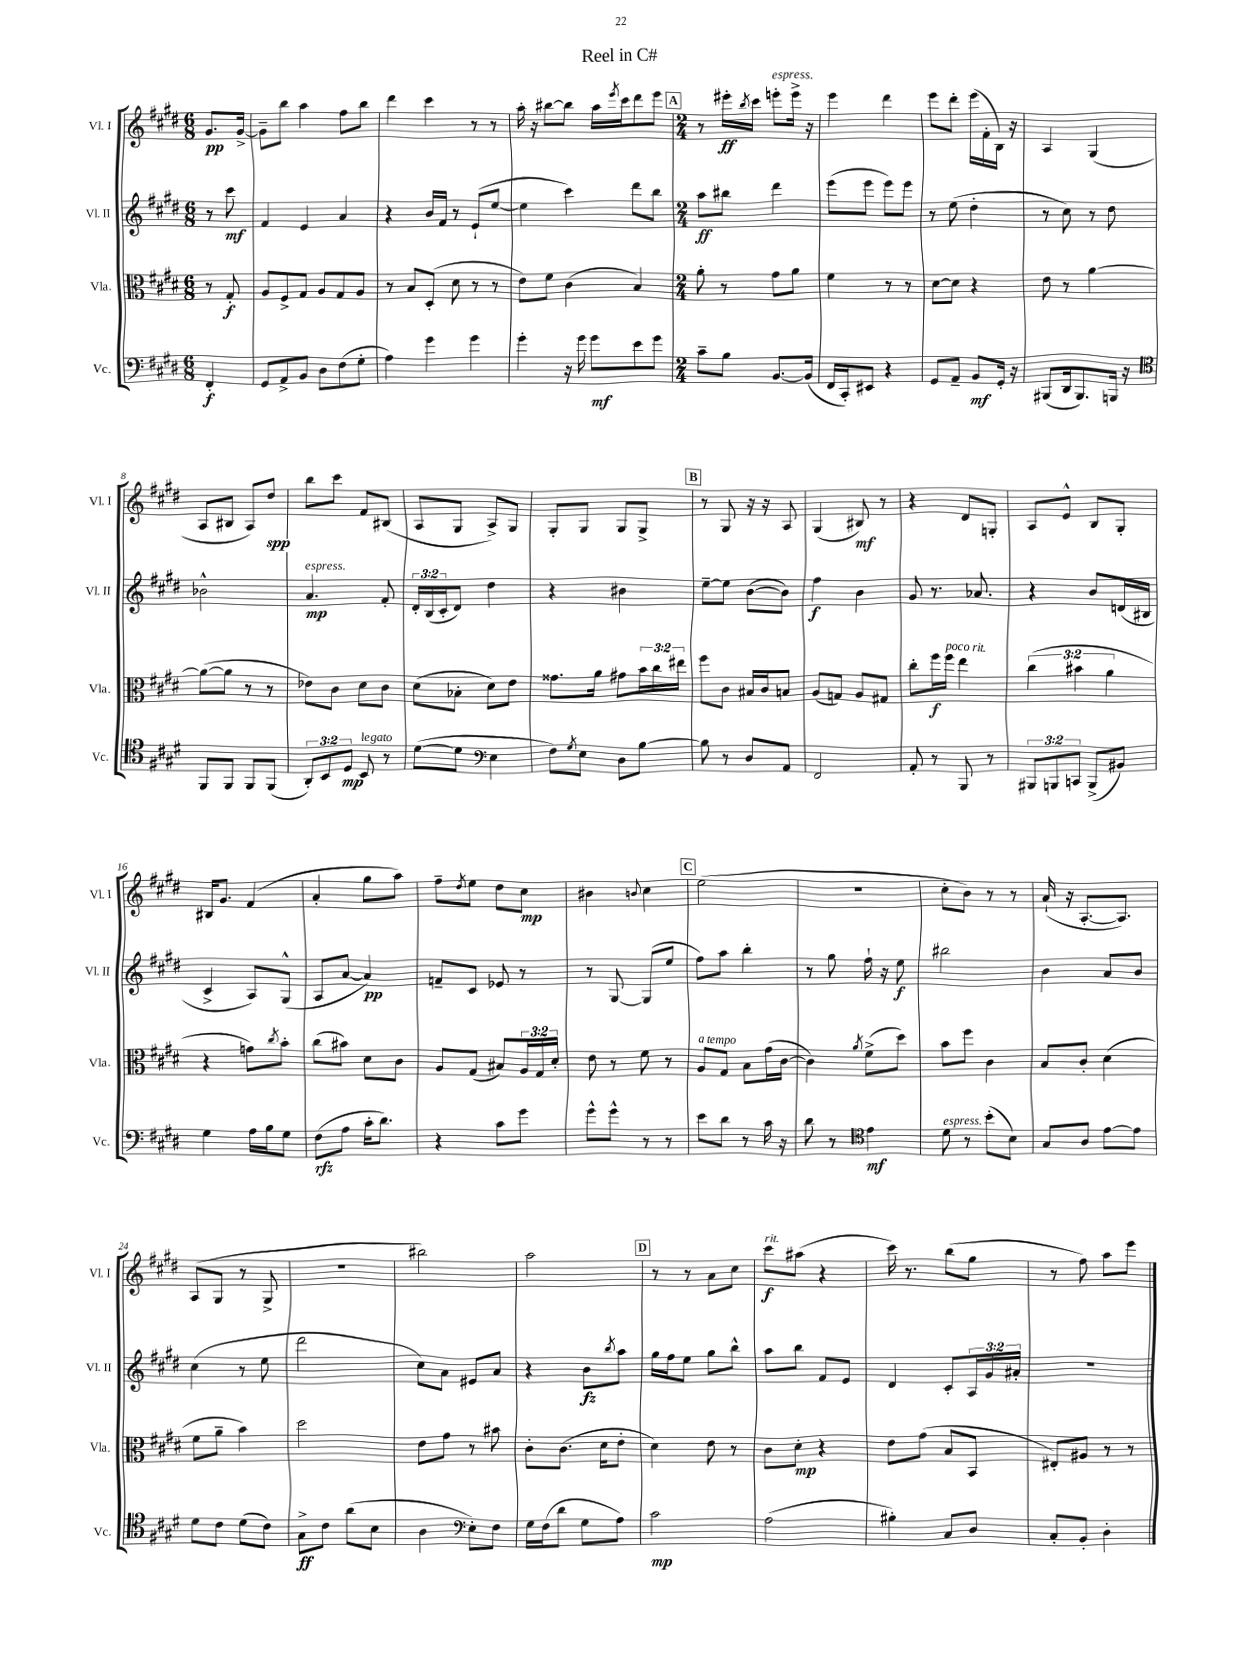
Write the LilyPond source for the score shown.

\header { title = "Reel in C#" }
<<
\new StaffGroup <<
\new Staff = "s0" \with { instrumentName = "Vl. I" shortInstrumentName = "Vl. I" } {
    \clef treble \key e \major \numericTimeSignature \time 6/8 \partial 4
    gis'8.\pp gis'16~-> |
    gis'8-- b''8 a''4 fis''8 b''8 |
    dis'''4 cis'''4 r8 r8 |
    a''16-. r16 bis''8~ bis''8 a''16 \acciaccatura { e'''8 } cis'''16 dis'''8 e'''8 |
    \mark \markup { \box "A" } \numericTimeSignature \time 2/4 r8 eis'''16-.\ff \acciaccatura { b''8 } cis'''16 e'''8-.^\markup { \italic "espress." } e'''16-> r16 |
    e'''4 dis'''4 |
    e'''8 dis'''8-. e'''16( fis'16-. b16) r16 |
    a4 gis4( |
    a8 bis8 a8) dis''8\spp |
    b''8 cis'''8 fis'8 bis8( |
    a8 gis8 a8->) gis8 |
    gis8-. gis8 gis8 gis8-> |
    \mark \markup { \box "B" } r8 gis8 r16 r16 a8 |
    gis4( bis8\mf) r8 |
    r4 dis'8 g8-. |
    a8 e'8-^ b8 gis8-. |
    bis16 gis'8. fis'4( |
    a'4-. gis''8 a''8) |
    fis''8-- \acciaccatura { dis''8 } e''8 dis''8 cis''8\mp |
    bis'4 \appoggiatura { b'8 } cis''4 |
    \mark \markup { \box "C" } e''2( |
    r2 |
    cis''8-. b'8) r8 r8 |
    a'16-!( r16 a8.~-. a8.) |
    a8( gis8 r8 gis8-> |
    R2 |
    bis''2) |
    a''2 |
    \mark \markup { \box "D" } r8 r8 a'8 cis''8 |
    cis'''8\f^\markup { \italic "rit." } ais''8( r4 |
    cis'''16) r8. b''8( gis''8 |
    r8 fis''8) a''8 e'''8 \bar "|." |
}
\new Staff = "s1" \with { instrumentName = "Vl. II" shortInstrumentName = "Vl. II" } {
    \clef treble \key e \major \numericTimeSignature \time 6/8 \override Staff.TupletNumber.text = #tuplet-number::calc-fraction-text \partial 4
    r8 cis'''8\mf |
    fis'4 e'4 a'4 |
    r4 b'16 fis'16 r8 e'8-!( e''8~ |
    e''4 cis'''4) dis'''8 b''8 |
    \mark \markup { \box "A" } \numericTimeSignature \time 2/4 a''8\ff bis''8 dis'''4 |
    e'''8( e'''8 e'''8) e'''8 |
    r8 e''8( dis''4-. |
    r8 cis''8) r8 dis''8 |
    bes'2-^ |
    a'4.\mp^\markup { \italic "espress." } fis'8-. |
    \tuplet 3/2 { dis'16-. b16( cis'16-. } dis'8) dis''4 |
    r4 bis'4 |
    \mark \markup { \box "B" } e''8~-- e''8 b'8~( b'8) |
    fis''4\f b'4 |
    gis'8 r8. aes'8. |
    r4 b'8 d'16( bis16 |
    cis'4-> a8) gis8-^( |
    a8 a'8~ a'4\pp) |
    f'8-- cis'8 ees'8 r8 |
    r8 gis8~ gis8( e''8 |
    \mark \markup { \box "C" } fis''8) a''8 b''4-. |
    r8 gis''8 fis''16-! r16 e''8\f |
    bis''2 |
    b'4 a'8 b'8 |
    cis''4( r8 e''8 |
    dis'''2 |
    cis''8) a'8 eis'8 a'8 |
    r4 b'8\fz \acciaccatura { b''8 } a''8 |
    \mark \markup { \box "D" } gis''16 fis''16 e''8 gis''8 b''8-^ |
    a''8 b''8 fis'8 e'8 |
    dis'4 cis'8-. \tuplet 3/2 { a16 gis'16 ais'16-. } |
    r2 \bar "|." |
}
\new Staff = "s2" \with { instrumentName = "Vla." shortInstrumentName = "Vla." } {
    \clef alto \key e \major \numericTimeSignature \time 6/8 \override Staff.TupletNumber.text = #tuplet-number::calc-fraction-text \partial 4
    r8 gis8-.\f |
    a8 fis8-> gis8 a8 gis8 a8 |
    r8 b8 dis8-.( dis'8 r8 r8 |
    e'8) fis'8 cis'4( b4) |
    \mark \markup { \box "A" } \numericTimeSignature \time 2/4 a'8-. r8 gis'8 a'8 |
    fis'4 r8 r8 |
    dis'8~ dis'8 r4 |
    e'8 r8 a'4~ |
    a'8~( a'8 r8 r8 |
    ees'8) cis'8 dis'8 cis'8 |
    dis'8( bes8-. dis'8) e'8 |
    gisis'8. a'16 gis'8 \tuplet 3/2 { b'16 cis''16 eis''16 } |
    \mark \markup { \box "B" } fis''8 cis'8 bis16 cis'16 b8 |
    a8( g8) a8 gis8 |
    cis''8-. fis''16\f fis''16^\markup { \italic "poco rit." } e''4 |
    \tuplet 3/2 { cis''4( bis'4 a'4 } |
    r4 g'8) \acciaccatura { cis''8 } b'8-. |
    cis''8( bis'8) dis'8 cis'8 |
    a8 gis8( bis8) \tuplet 3/2 { a16 gis16 dis'16-. } |
    e'8 r8 fis'8 r8 |
    \mark \markup { \box "C" } a8^\markup { \italic "a tempo" } gis8 b8 gis'16( cis'16~ |
    cis'4) \acciaccatura { a'8 } fis'8->( dis''8) |
    b'8 fis''8 cis'4 |
    b8 cis'8-. dis'4( |
    fis'8 a'8-- b'4) |
    dis''2 |
    e'8 gis'8 r8 bis'8 |
    cis'8-. cis'8.( dis'16 e'8-. |
    \mark \markup { \box "D" } dis'4) e'8 r8 |
    cis'8 dis'8-.\mp r4 |
    e'8 gis'8( b8 b,8 |
    eis8-.) ais8 r8 r8 \bar "|." |
}
\new Staff = "s3" \with { instrumentName = "Vc." shortInstrumentName = "Vc." } {
    \clef bass \key e \major \numericTimeSignature \time 6/8 \override Staff.TupletNumber.text = #tuplet-number::calc-fraction-text \partial 4
    fis,4-.\f |
    gis,8 a,8-> b,8 dis8 fis8( gis8-. |
    a4) gis'4 gis'4 |
    gis'4-. r16 gis'16 gis'8\mf e'8 gis'8 |
    \mark \markup { \box "A" } \numericTimeSignature \time 2/4 cis'8-- b8 b,8.~ b,16( |
    fis,16 cis,16-.) eis,8 r4 |
    gis,8 a,8-- b,8\mf gis,16-. r16 |
    bis,,8( dis,16 bis,,8.) b,,16 r16 |
    \clef tenor fis,8 fis,8 fis,8 fis,8( |
    \tuplet 3/2 { a,8-.) b,8 dis8\mp } b,8^\markup { \italic "legato" } r8 |
    dis'8~( dis'8 \clef bass e4 |
    fis8) \acciaccatura { gis8 } e8 dis8 b8~ |
    \mark \markup { \box "B" } b8 r8 dis8 a,8 |
    fis,2 |
    a,8-. r8 b,,8 r8 |
    \tuplet 3/2 { bis,,8 b,,8 c,8 } b,,8->( bis,8) |
    gis4 a16 b16 gis8 |
    fis8\rfz( a8 cis'16-. dis'8.) |
    r4 cis'8 gis'8 |
    gis'8-^ gis'8-^ r8 r8 |
    \mark \markup { \box "C" } e'8 dis'8 r8 cis'16 r16 |
    dis'8 r8 \clef tenor e'4\mf |
    dis'8^\markup { \italic "espress." } r8 b'8-.( b8) |
    gis8 a8 e'8~ e'8 |
    dis'8 cis'8 dis'8( cis'8) |
    gis8->\ff cis'8 a'8( b8 |
    a4 \clef bass e8-.) fis8 |
    gis16 fis16( dis'8 gis8 a8) |
    \mark \markup { \box "D" } cis'2\mp |
    a2( |
    bis4-.) cis8 dis8 |
    cis8-. b,8-. dis4-. \bar "|." |
}
>>
>>
